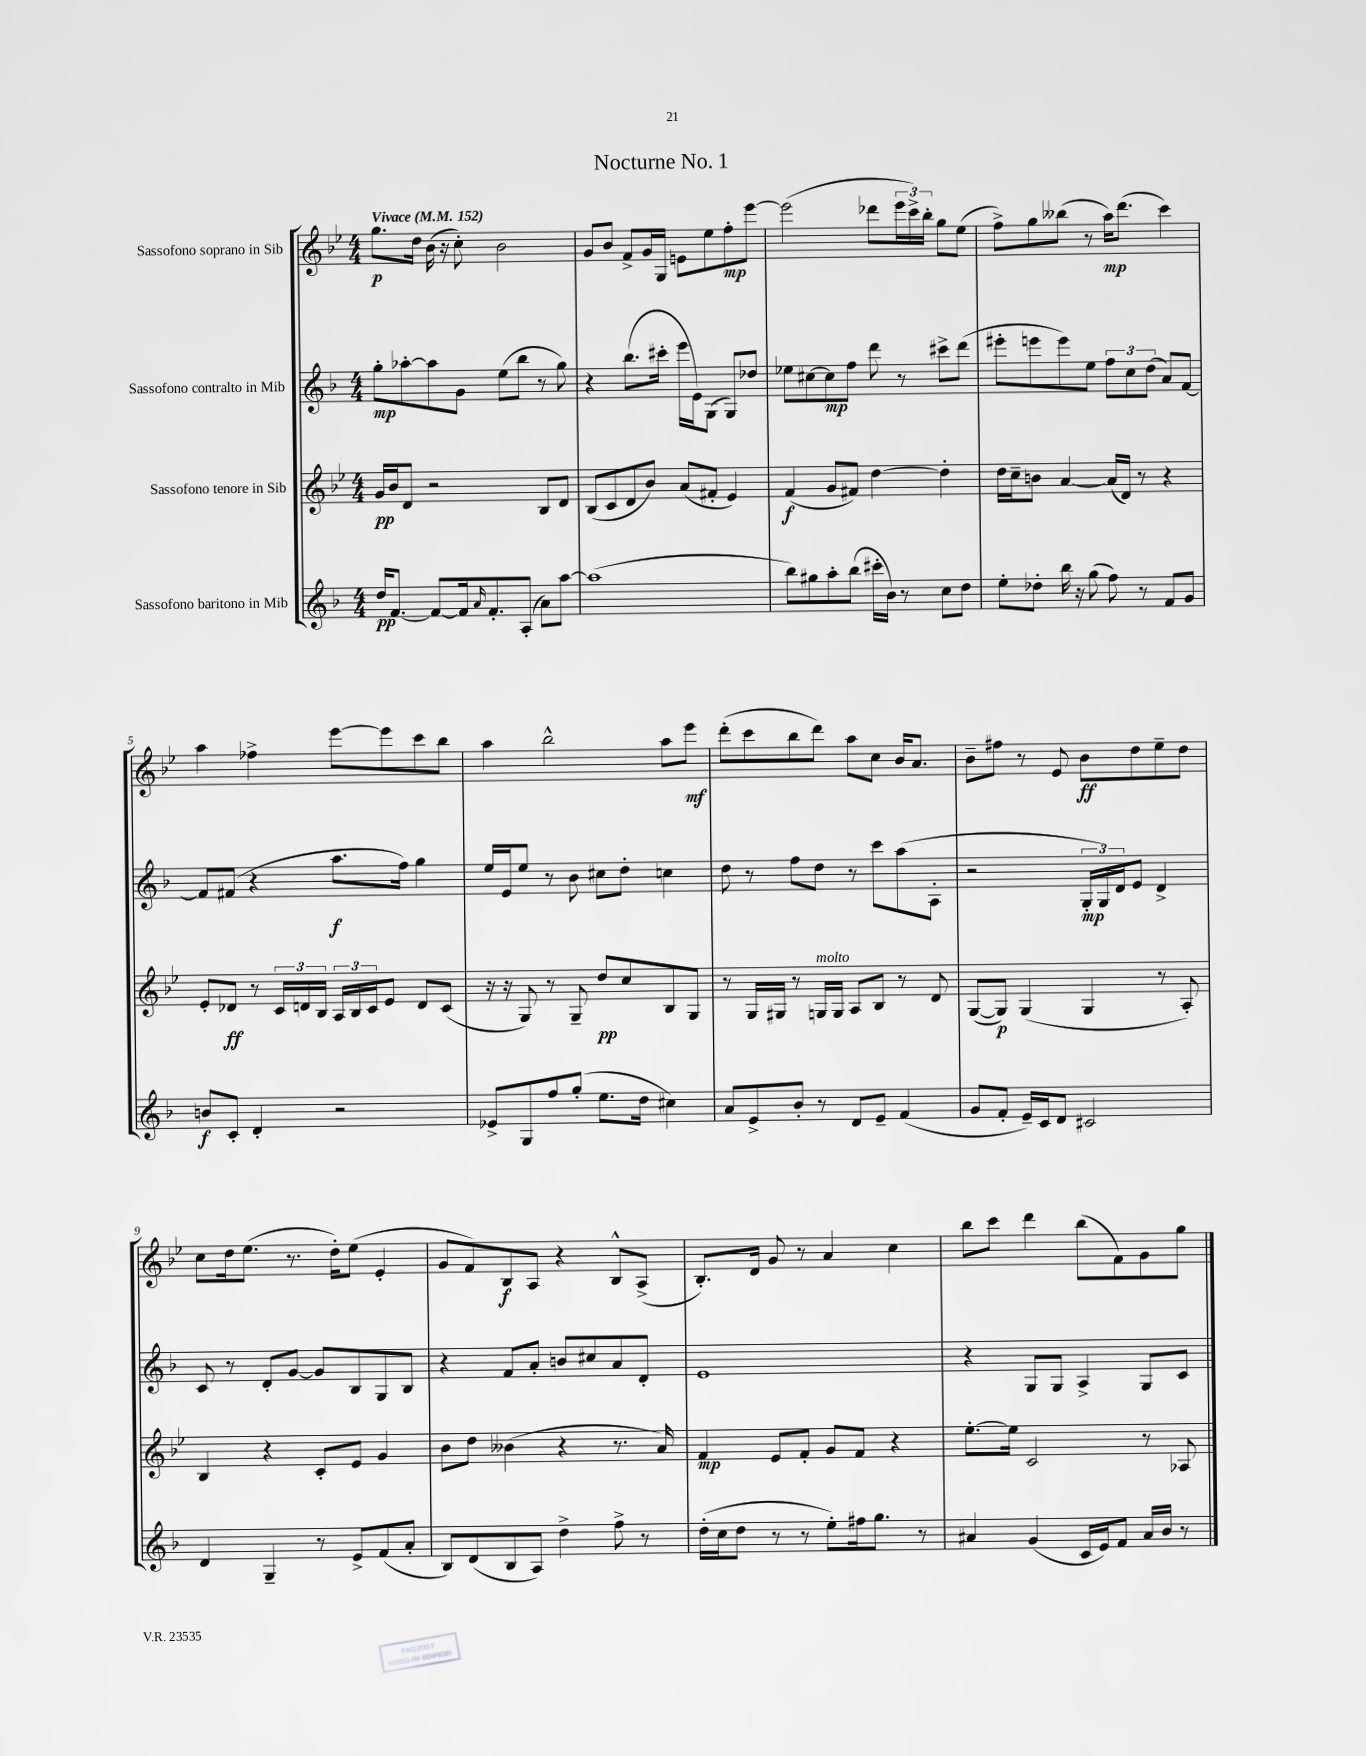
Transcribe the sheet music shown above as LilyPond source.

\header { title = "Nocturne No. 1" }
<<
\new StaffGroup <<
\new Staff = "s0" \with { instrumentName = "Sassofono soprano in Sib" } {
    \clef treble \key bes \major \numericTimeSignature \time 4/4 \tempo "Vivace" 4 = 152
    g''8.\p d''16 bes'16( r16 c''8-.) bes'2 |
    g'8 bes'8 f'8-> g'16 g16 e'8 ees''8 f''8-.\mp ees'''8~ |
    ees'''2( des'''8 \tuplet 3/2 { ees'''16 c'''16->) bes''16-. } g''8 ees''8( |
    f''8->) g''8 beses''8( r8 a''16\mp) d'''8.( c'''4) |
    a''4 fes''4-> ees'''8~ ees'''8 c'''8 bes''8 |
    a''4 bes''2-^ a''8 ees'''8\mf |
    d'''8-.( c'''8 bes''8 d'''8) a''8 c''8 bes'16 a'8. |
    bes'8-- fis''8 r8 ees'8 bes'8\ff d''8 ees''8-- d''8 |
    c''8 d''16 ees''8.( r8. d''16-.) ees''8( ees'4-. |
    g'8 f'8) bes8\f a8 r4 bes8-^ a8->( |
    bes8.-.) d'16 g'8 r8 a'4 c''4 |
    bes''8 c'''8 d'''4 bes''8( f'8) g'8 g''8 \bar "|." |
}
\new Staff = "s1" \with { instrumentName = "Sassofono contralto in Mib" } {
    \clef treble \key f \major \numericTimeSignature \time 4/4
    g''8-.\mp aes''8~-. aes''8 g'8 e''8( bes''8 r8 g''8) |
    r4 bes''8.( cis'''16-. e'''16 e'16) g8( g8) des''8 |
    ees''8 cis''8~ cis''8\mp f''8 d'''8 r8 cis'''8-> d'''8( |
    eis'''8-. e'''8 e'''8) e''8 \tuplet 3/2 { f''8 c''8 d''8( } a'8) f'8~ |
    f'8 fis'8( r4 a''8.\f f''16) g''4 |
    e''16 e'16 e''8 r8 bes'8 cis''8 d''8-. c''4 |
    d''8 r8 f''8 d''8 r8 c'''8 a''8( a8-. |
    r2 \tuplet 3/2 { g16-.\mp g16) d'16 } e'8 d'4-> |
    c'8 r8 d'8-. g'8~ g'8 bes8 g8 bes8 |
    r4 f'8 a'8-. b'8 cis''8 a'8 d'8-. |
    e'1 |
    r4 g8 g8 a4-> g8 c'8 \bar "|." |
}
\new Staff = "s2" \with { instrumentName = "Sassofono tenore in Sib" } {
    \clef treble \key bes \major \numericTimeSignature \time 4/4
    g'16\pp bes'16 d'8 r2 bes8 d'8 |
    bes8( c'8 d'8 bes'8) a'8( fis'8-. ees'4) |
    f'4\f( g'8 fis'8) d''4~ d''4-. |
    d''16 c''16-- b'8 a'4~ a'16( d'16) r8 r4 |
    ees'8-. des'8\ff r8 \tuplet 3/2 { c'16 d'16 bes16 } \tuplet 3/2 { a16 bes16 c'16 } ees'8 d'8 c'8( |
    r16 r16 g8) r8 g8-- d''8\pp c''8 bes8 g8 |
    r8 g16 gis16 r8 g16^\markup { \italic "molto" } g16 a8 bes8 r8 d'8 |
    g8~( g8\p) g4( g4 r8 a8-.) |
    bes4 r4 c'8-. ees'8 g'4 |
    bes'8 d''8 beses'4( r4 r8. a'16) |
    f'4\mp ees'8 f'8-. g'8 f'8 r4 |
    ees''8.~-. ees''16 c'2 r8 aes8 \bar "|." |
}
\new Staff = "s3" \with { instrumentName = "Sassofono baritono in Mib" } {
    \clef treble \key f \major \numericTimeSignature \time 4/4
    d''16\pp f'8.~ f'8~ f'16 \grace { a'16 } f'8.-. a8-.( a'8) a''8~ |
    a''1( |
    bes''8) gis''8 a''8-. bes''8( cis'''16-. bes'16) r8 c''8 d''8 |
    e''8-. des''8-. bes''16 r16 g''8( f''8) r8 f'8 g'8 |
    b'8\f c'8-. d'4-. r2 |
    ees'8-> g8 f''8 g''8-.( e''8. d''16 cis''4) |
    a'8 e'8-> bes'8-. r8 d'8 e'8-- f'4( |
    g'8 f'8-. e'16--) c'16 d'8 cis'2 |
    d'4 g4-- r8 e'8-> f'8( a'8-. |
    bes8) d'8( bes8 a8) d''4-> f''8-> r8 |
    d''16-.( c''16 d''8 r8 r8 e''8-.) fis''16 g''8. r8 |
    ais'4 g'4( c'16 e'16) f'8 ais'16 bes'16 r8 \bar "|." |
}
>>
>>
